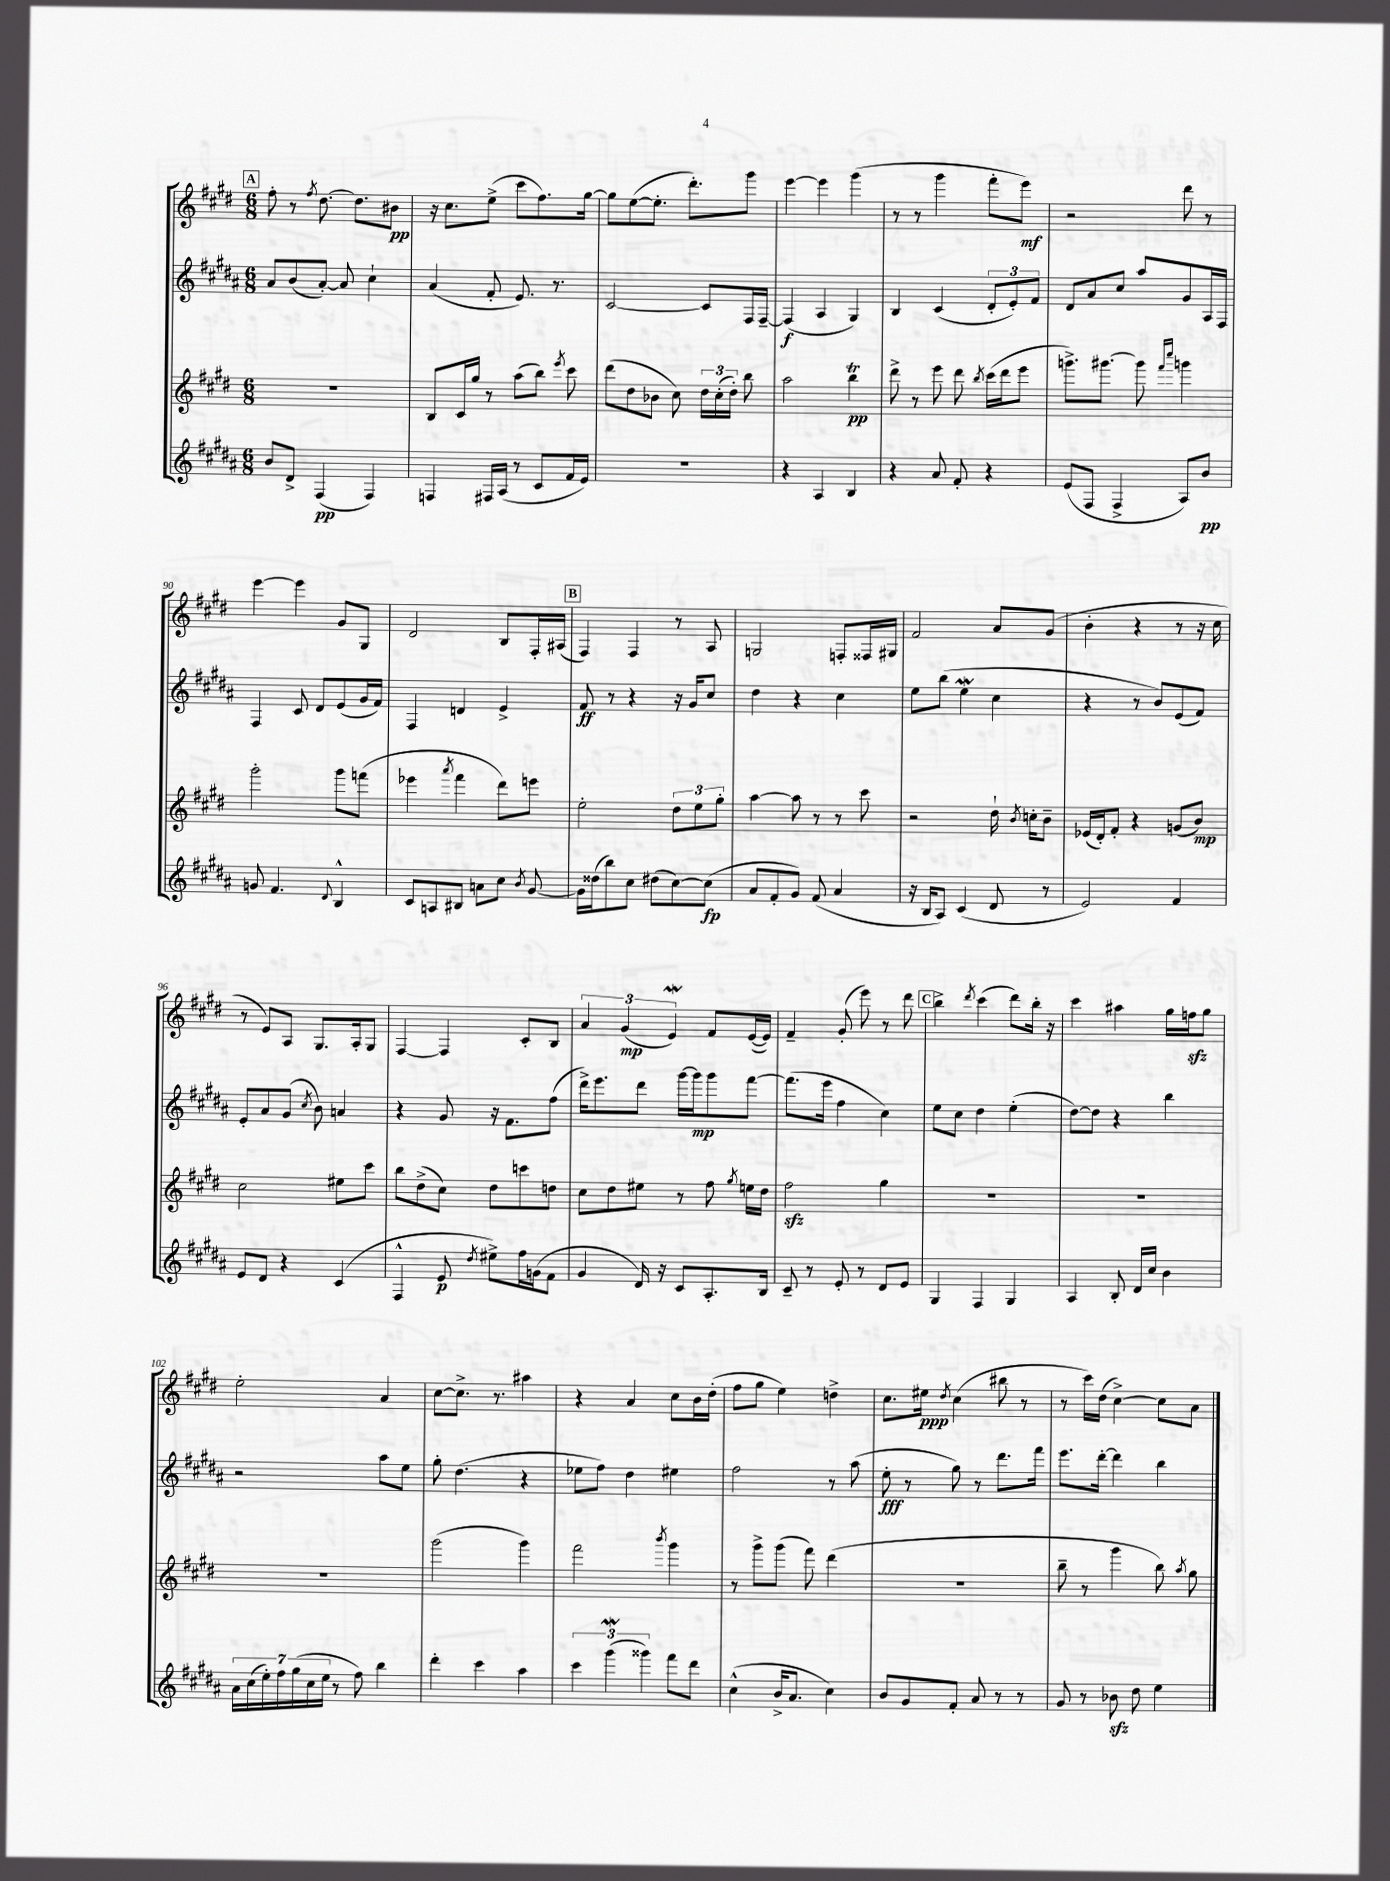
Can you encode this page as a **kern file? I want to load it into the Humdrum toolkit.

**kern	**kern	**kern	**kern
*staff4	*staff3	*staff2	*staff1
*clefG2	*clefG2	*clefG2	*clefG2
*k[f#c#g#d#a#]	*k[f#c#g#d#]	*k[f#c#g#d#a#]	*k[f#c#g#d#]
*M6/8	*M6/8	*M6/8	*M6/8
8b/L	2.r	8a#/L	8ff#'\
8d#^/J	.	(8b/	8r
.	.	.	8qff#/
(4F#/	.	[8a#'/J)	[8.dd#\
.	.	8a#/]	.
.	.	.	8.dd#\]L
4F#/)	.	4cc#`\	.
.	.	.	8b#\J
=	=	=	=
4F/	8B/L	(4a#/	16r
.	.	.	8.cc#\L
.	16c#/L	.	.
.	16gg#/JJ	.	.
16F#/LL	8r	8f#'/	(8ee^\J
(16A#/JJ	.	.	.
8r	(8aa\L	8.e/)	8ccc#\L
8c#/L	8bb\J)	.	8.ff#\)
.	.	8.r	.
.	8qeee/	.	.
16f#/L	8ccc#\	.	.
16e/JJ)	.	.	[16gg#\Jk
=	=	=	=
2.r	(8ddd#\L	[2c#/	8gg#\]L
.	8dd#\	.	([8ee\
.	8b-\J	.	8.ee'\]J
.	8cc#\)	.	.
.	.	.	8.ddd#'\L)
.	24dd#\LL	8c#/]L	.
.	(24cc#'\	.	.
.	24dd#'\JJ)	.	.
.	8bb\	16F#/L	8ggg#\J
.	.	[16F#~/JJ	.
=	=	=	=
4r	2aa\	(4F#/]	[4eee\
4A#/	.	4A#/	4eee\]
4B/	4bb\	4G#/)	(4ggg#\
=	=	=	=
4r	8ddd#^\	4B/	8r
.	8r	.	8r
8a#/	8eee\	(4c#/	4ggg#\
8f#'/	8ddd#\	.	.
.	8qbb/	.	.
4r	(16ccc#\LL	12d#'/L	8fff#'\L
.	16ddd#\J	.	.
.	.	12e'/)	.
.	8eee\J	.	8eee\J)
.	.	12f#/J	.
=	=	=	=
(8e/L	8.ggg^\L)	8d#/L	2r
8F#/J	.	8a#/	.
.	[8.ggg#\J	.	.
4F#^/	.	8cc#/J	.
.	8ggg#\]	8aa#/L	.
.	16qqfff#/LL	.	.
.	16qqcccc#/JJ	.	.
8A#/L)	4ggg\	8g#/	8ddd#\
8b/J	.	16A#/L	8r
.	.	16F#/JJ	.
=	=	=	=
8g/	2ggg#'\	4F#/	[4eee\
4.f#/	.	.	.
.	.	8c#/	4eee\]
.	.	8d#/L	.
8qqd#/	.	.	.
4B^^/	8ggg#\L	(8e/	8g#/L
.	(8fff\J	16g#/L	8G#/J
.	.	16f#/JJ)	.
=	=	=	=
8c#/L	4eee-\	4F#/	2d#/
8A/	.	.	.
.	8qaaa/	.	.
8B#/J	4fff#\	4d/	.
8a\L	.	.	.
8cc#\J	8ddd#\L)	4e^/	8B/L
8qb/	.	.	.
[8g#/	8eee\J	.	16F#'/L
.	.	.	(16A#/JJ
=	=	=	=
16g#\]LL	2ee'\	8f#/	4F#/)
(16dd##\J	.	.	.
8bb\)	.	8r	.
8cc#\J	.	4r	4F#/
(8dd#\L	.	.	.
[8cc#\)	12dd#\L	16r	8r
.	.	16g#/LK	.
.	12ee\	.	.
(8cc#\]J	.	8cc#/J	8A/
.	12gg#'\J	.	.
=	=	=	=
8a#/L	[4aa\	4dd#\	2G/
8f#'/	.	.	.
8g#/J)	8aa\]	4r	.
(8f#/	8r	.	.
4a#/	8r	4cc#\	8F'/L
.	8ccc#\	.	16F##/L
.	.	.	16G#/JJ
=	=	=	=
16r	2r	8ee\L	2f#/
16B/LK	.	.	.
8A#/J)	.	(8bb\J	.
(4c#/	.	4ee\	.
8d#/	16dd#`\	4cc#\	8a/L
.	8qb/	.	.
.	16cc'\LK	.	.
8r	8b~\J	.	(8g#/J
=	=	=	=
2e/)	(16e-/LL	4r	4b'\
.	16d#'/J)	.	.
.	8f#'/J	.	.
.	4r	8r	4r
.	.	8b/L)	.
4f#/	(8g/L	(8e/	8r
.	8b/J)	8f#/J)	16r
.	.	.	16cc#\
=	=	=	=
8e/L	2cc#\	8e'/L	8r
8d#/J	.	8a#/	8e/L)
4r	.	(8g#/J	8A/J
.	.	8qcc#/	.
.	.	8b\)	8.G#/L
(4c#/	8ee#\L	4a/	.
.	.	.	16A'/k
.	8ccc#\J	.	8G#/J
=	=	=	=
4F#^^/	8bb\L	4r	[4F#/
.	(8dd#^\	.	.
8e/	8cc#\J)	8g#/	4F#/]
8qdd#/	.	.	.
8ee#^\L)	8dd#\L	16r	.
.	.	8.f#\L	.
16ff#\L	8ccc\	.	8c#'/L
(16g\J	.	.	.
8f#\J	8dd\J	(8ff#\J	8B/J
=	=	=	=
4g#/	8cc#\L	16ddd#^\LK)	6a/
.	.	8.eee\	.
.	8dd#\	.	.
.	.	.	(6g#/
16d#/)	8ee#\J	8ddd#\J	.
16r	.	.	.
.	.	.	6e/)
8c#/L	8r	[16ggg#\LL	.
.	.	16ggg#\]J	.
8.A#'/	8ff#\	8ggg#\	8f#/L
.	8qgg#/	.	.
.	16ee\LL	[8fff#\J	([16e/L
16B/Jk	16dd#\JJ	.	16e/]JJ)
=	=	=	=
8c#~/	2ff#\	(8.fff#\]L	4f#~/
8r	.	.	.
.	.	16eee\Jk	.
8e'/	.	4ff#\	(8g#'/
8r	.	.	8eee\)
8d#/L	4gg#\	4cc#\)	8r
8e/J	.	.	8ddd#\
=	=	=	=
4G#/	2.r	8ee\L	4bb^\
.	.	8cc#\J	.
.	.	.	8qddd#/
4F#/	.	4dd#\	(4ccc#\
4G#/	.	(4ee'\	8ddd#\L)
.	.	.	16bb'\Jk
.	.	.	16r
=	=	=	=
4A#/	2.r	[8dd#\L)	4ccc#\
.	.	8dd#\]J	.
8B'/	.	4r	4aa#\
16d#/LL	.	.	.
16cc#/JJ	.	.	.
4b\	.	4bb\	16gg#\LL
.	.	.	16ff\J
.	.	.	8gg#\J
=	=	=	=
28a#\LL	2.r	2r	2ee'\
(28cc#\	.	.	.
28ee'\)	.	.	.
28ff#\	.	.	.
(28gg#\	.	.	.
28cc#\	.	.	.
28ee\JJ	.	.	.
8r	.	.	.
8ff#\)	.	.	.
4bb\	.	8aa#\L	4a/
.	.	8ee\J	.
=	=	=	=
4ddd#'\	(2ggg#\	8gg#'\	[8cc#\L
.	.	(4.dd#\	8.cc#^\]J
4ccc#\	.	.	.
.	.	.	8.r
4aa#\	4ggg#\)	4r	4aa#\
=	=	=	=
6ccc#\	2fff#\	8ee-\L	4r
.	.	8ff#\J)	.
(6ggg#\	.	.	.
.	.	4dd#\	4a/
6ggg##\)	.	.	.
.	8qbbb/	.	.
8fff#\L	4ggg#\	4ee#\	8cc#\L
8ddd#\J	.	.	16b\L
.	.	.	(16dd#'\JJ
=	=	=	=
(4cc#^^\	8r	2ff#\	8ff#\L
.	8ggg#^\L	.	8gg#\J
16b^/LK	(8ggg#\J	.	4ee\)
8.a#/J	.	.	.
.	8fff#\)	.	.
4cc#\)	(4ddd#\	8r	4dd^\
.	.	(8aa#\	.
=	=	=	=
8b/L	2.r	8ee'\	8.cc#\L
8g#/	.	8r	.
.	.	.	16ee#\Jk
.	.	.	8qdd#/
8f#'/J	.	8gg#\)	(4cc#\
8a#/	.	8r	.
8r	.	8.ddd#\L	8bb#\
8r	.	.	8r
.	.	16fff#\Jk	.
=	=	=	=
8g#/	8bb~\	8.eee\L	8r
8r	8r	.	16ccc#\LL)
.	.	[16ddd#'\Jk	(16dd#\JJ
8b-\	4ggg#\	4ddd#\]	[4cc#^\)
8dd#\	.	.	.
4ee\	8bb\)	4bb\	8cc#\]L
.	8qaa/	.	.
.	8gg#\	.	8a\J
==	==	==	==
*-	*-	*-	*-
